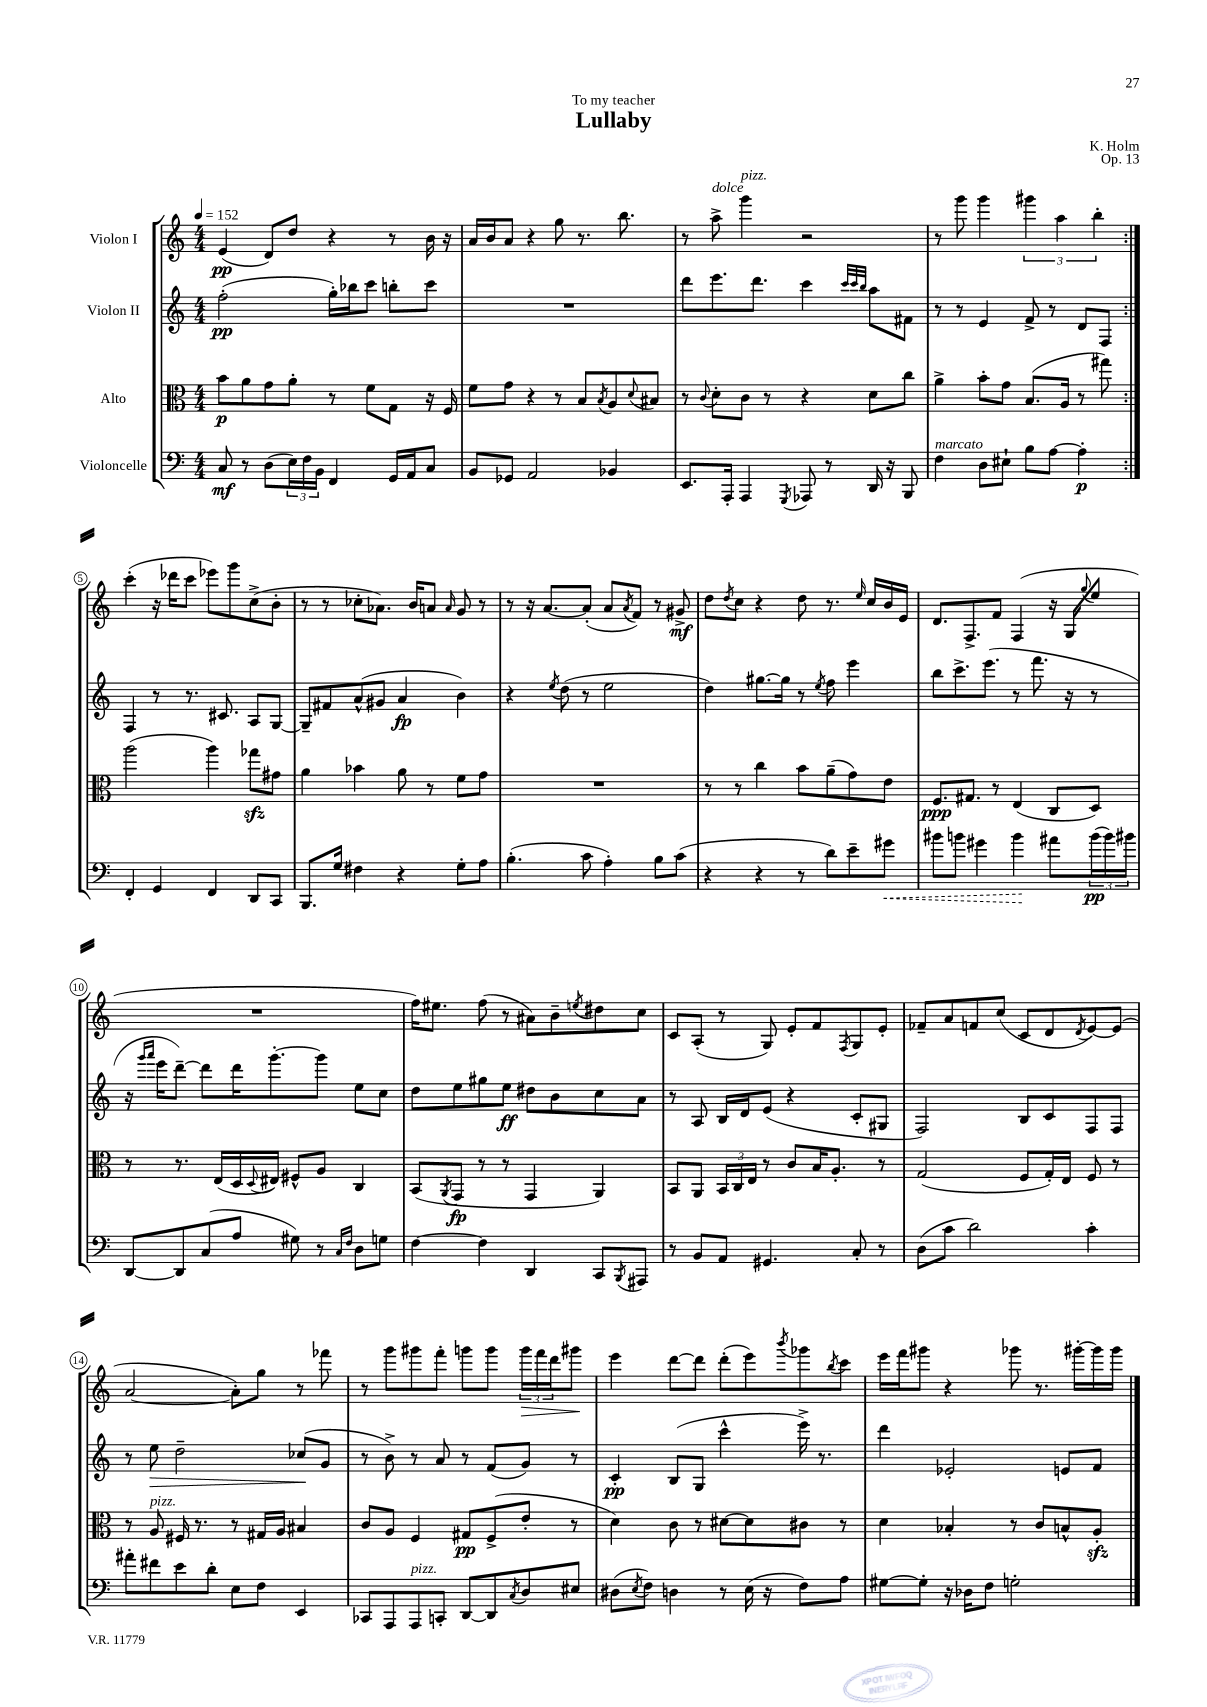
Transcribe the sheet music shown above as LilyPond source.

\header { title = "Lullaby" composer = "K. Holm" dedication = "To my teacher" opus = "Op. 13" }
<<
\new StaffGroup <<
\new Staff = "s0" \with { instrumentName = "Violon I" } {
    \clef treble \key c \major \numericTimeSignature \time 4/4 \tempo 4 = 152
    \repeat volta 2 { e'4\pp( d'8) d''8 r4 r8 b'16 r16 |
    a'16 b'16 a'8 r4 g''8 r8. b''8. |
    r8 a''8->^\markup { \italic "dolce" } g'''4^\markup { \italic "pizz." } r2 |
    r8 g'''8 g'''4 \tuplet 3/2 { gis'''4 a''4 b''4-. } | }
    c'''4-.( r16 des'''16 c'''8 ees'''8) g'''8 c''8->( b'8-. |
    r8 r8 ces''8-. aes'8.) b'16 a'8 \grace { a'16 } g'8 r8 |
    r8 r16 a'8.~ a'8-.( a'8 \acciaccatura { a'8 } f'8) r8 gis'8->\mf |
    d''8 \acciaccatura { d''8 } c''8 r4 d''8 r8. \grace { e''16 } c''16 b'16 e'16 |
    d'8. f8.-> f'8 f4( r16 g16 \appoggiatura { g''8 } e''8 |
    R1 |
    f''16) eis''8. f''8( r8 ais'8) b'8-- \acciaccatura { e''8 } dis''8 c''8 |
    c'8 a8-.( r8 g8) e'8-. f'8 \acciaccatura { f8 } g8 e'8-. |
    fes'8-- a'8 f'8 c''8( c'8 d'8 \acciaccatura { d'8 } e'8~) e'8( |
    a'2~ a'8-.) g''8 r8 fes'''8 |
    r8 g'''8 gis'''8 f'''8-. g'''8 g'''8 \tuplet 3/2 { g'''16\> f'''16 d'''16 } gis'''8\! |
    e'''4 d'''8~ d'''8 d'''8-.( e'''8) \acciaccatura { b'''8 } ges'''8 \acciaccatura { b''8 } c'''8 |
    e'''16 f'''16 gis'''8 r4 ges'''8 r8. gis'''16~-. gis'''16 gis'''16 \bar "|." |
}
\new Staff = "s1" \with { instrumentName = "Violon II" } {
    \clef treble \key c \major \numericTimeSignature \time 4/4
    \repeat volta 2 { f''2-.\pp( g''16-.) bes''16 c'''8 b''8-. c'''8 |
    R1 |
    d'''8 e'''8. d'''8. c'''4 \grace { c'''32 c'''32 b''32 } a''8 fis'8 |
    r8 r8 e'4 f'8-> r8 d'8 f8 | }
    f4 r8 r8. cis'8. a8 g8~ |
    g8-- fis'8 a'8-^( gis'8 a'4\fp b'4) |
    r4 \acciaccatura { e''8 } d''8( r8 e''2 |
    d''4) gis''8.~ gis''16 r8 \acciaccatura { e''8 } f''8 e'''4 |
    b''8 c'''8.-> e'''8.( r8 f'''8. r16 r8 |
    r16 \grace { g'''16 a'''16 } e'''16 d'''8~--) d'''8 d'''16 g'''8.~-. g'''8 e''8 c''8 |
    d''8 e''8 gis''8 e''8\ff dis''8 b'8 c''8 a'8 |
    r8 a8 b16 d'16 e'8( r4 c'8-. gis8 |
    f2) b8 c'8 f8 f8 |
    r8 e''8\> d''2-- ces''8\!( g'8 |
    r8 b'8->) r8 a'8 r8 f'8( g'8) r8 |
    c'4-.\pp b8( g8 c'''4-^ e'''16->) r8. |
    d'''4 ees'2-. e'8 f'8 \bar "|." |
}
\new Staff = "s2" \with { instrumentName = "Alto" } {
    \clef alto \key c \major \numericTimeSignature \time 4/4
    \repeat volta 2 { b'8\p a'8 g'8 a'8-. r8 f'8 g8 r16 f16 |
    f'8 g'8 r4 r8 b8 \acciaccatura { b8 } a8 \appoggiatura { d'8 } bis8 |
    r8 \appoggiatura { c'8 } d'8-. c'8 r8 r4 d'8 c''8 |
    a'4-> b'8-. g'8 b8.( a16 r8 gis''8) | }
    a''2( a''4) ges''8\sfz gis'8 |
    a'4 bes'4 a'8 r8 f'8 g'8 |
    R1 |
    r8 r8 c''4 b'8 a'8--( g'8) e'8 |
    f8.\ppp gis8. r8 e4( c8 d8) |
    r8 r8. e16( d16 \appoggiatura { d8 } eis16) fis8-^ a8 c4 |
    b,8( \acciaccatura { a,8 } g,8\fp r8 r8 g,4 a,4) |
    b,8 a,8 \tuplet 3/2 { b,16 c16 e16 } r8 c'8 b16 a8.-. r8 |
    g2( f8 g16-.) e16 f8 r8 |
    r8 a8^\markup { \italic "pizz." } fis16 r8. r8 gis16 a16 bis4 |
    c'8 a8 f4 gis8\pp f8->( e'8-. r8 |
    d'4) c'8 r8 dis'8~ dis'8 cis'8 r8 |
    d'4 bes4-. r8 c'8 b8-^ a8-.\sfz \bar "|." |
}
\new Staff = "s3" \with { instrumentName = "Violoncelle" } {
    \clef bass \key c \major \numericTimeSignature \time 4/4
    \repeat volta 2 { c8\mf r8 d8( \tuplet 3/2 { e16) f16 b,16 } f,4 g,16 a,16 c8 |
    b,8 ges,8 a,2 bes,4 |
    e,8. a,,16-. a,,4 \acciaccatura { g,,8 } aes,,8 r8 d,16 r16 b,,8 |
    f4^\markup { \italic "marcato" } d8 eis8-! b8 a8~ a4-.\p | }
    f,4-. g,4 f,4 d,8 c,8 |
    b,,8. g16 fis4 r4 g8-. a8 |
    b4.-.( c'8 a4-.) b8 c'8( |
    r4 r4 r8 d'8) e'8-- \once \override Hairpin.style = #'dashed-line gis'8\< |
    bis'8 b'8 gis'4 b'4\! ais'8 \tuplet 3/2 { b'16\pp( b'16) bis'16 } |
    d,8~ d,8 c8( a8 gis8) r8 \grace { c16 f16 } d8 g8 |
    f4~ f4 d,4 c,8 \acciaccatura { b,,8 } ais,,8 |
    r8 b,8 a,8 gis,4. c8-. r8 |
    d8( c'8 d'2) c'4-. |
    ais'8-. fis'8 e'8 d'8-. e8 f8 e,4 |
    ces,8 a,,8 a,,8^\markup { \italic "pizz." } c,8-. d,8~ d,8 \acciaccatura { c8 } d8 eis8 |
    dis8( \acciaccatura { e8 } f8) d4 r8 e16( r16 f8) a8 |
    gis8~ gis8-. r16 des16 f8 g2-. \bar "|." |
}
>>
>>
\layout { \context { \Score \override BarNumber.stencil = #(make-stencil-circler 0.1 0.3 ly:text-interface::print) } }
